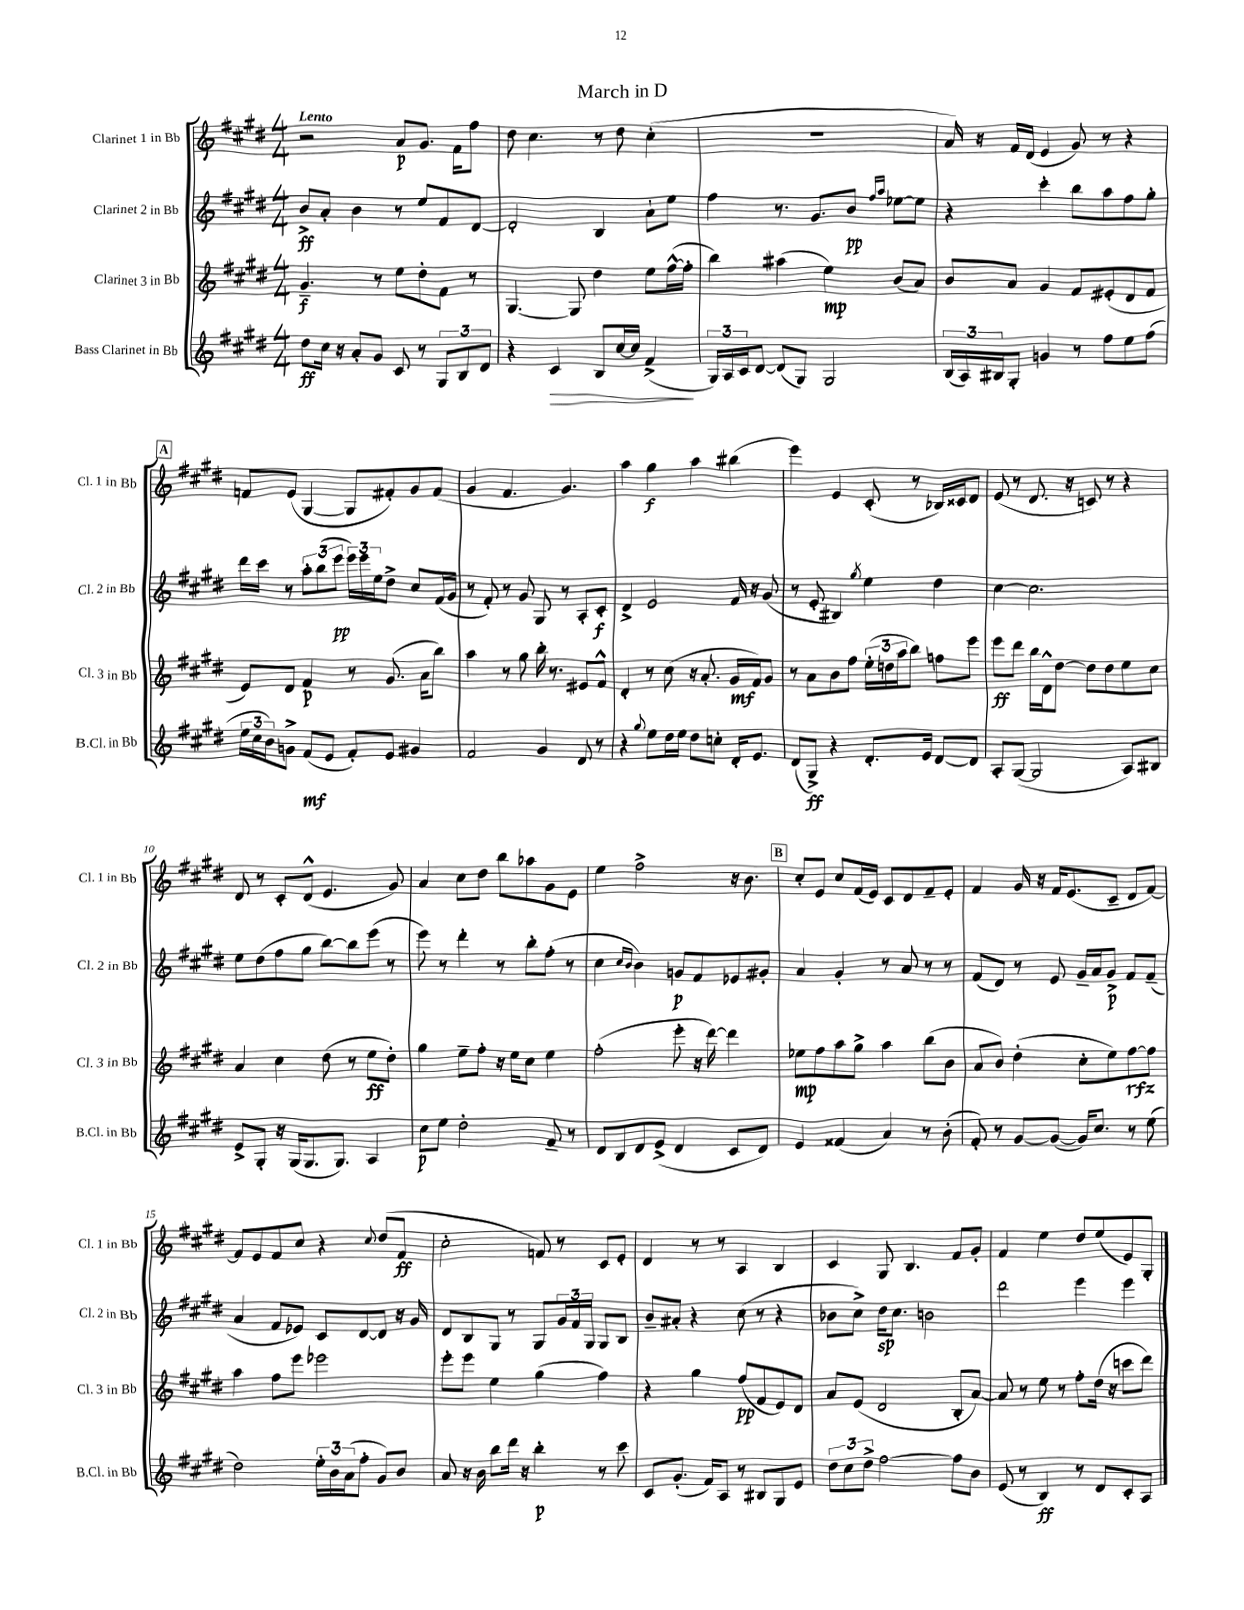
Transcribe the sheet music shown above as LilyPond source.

\header { title = "March in D" }
<<
\new StaffGroup <<
\new Staff = "s0" \with { instrumentName = "Clarinet 1 in Bb" shortInstrumentName = "Cl. 1 in Bb" } {
    \clef treble \key e \major \numericTimeSignature \time 4/4 \tempo "Lento"
    r2 a'8\p gis'8. fis'16 fis''8 |
    dis''8 cis''4. r8 dis''8 cis''4-.( |
    r1 |
    a'16) r16 fis'16 dis'16( e'4 gis'8) r8 r4 |
    \mark \markup { \box "A" } f'8 e'8( gis4~ gis8 fis'8-.) gis'8 fis'8( |
    gis'4 fis'4. gis'4.) |
    a''4 gis''4\f a''4 bis''4( |
    e'''4) e'4 cis'8-.( r8 bes16) cisis'16 dis'8 |
    e'8( r8 dis'8. r16 c'8) r8 r4 |
    dis'8 r8 cis'8-. dis'8-^( e'4. gis'8) |
    a'4 cis''8 dis''8 b''8 aes''8 gis'8 e'8 |
    e''4 fis''2-> r16 b'8. |
    \mark \markup { \box "B" } cis''8-. e'8 cis''8 fis'16( e'16) cis'8 dis'8 fis'8-- e'8-. |
    fis'4 gis'16 r16 fis'16 e'8.( cis'8-- dis'8 fis'8~) |
    fis'8 e'8 fis'8 cis''8 r4 \appoggiatura { cis''8 } dis''8( fis'8\ff |
    cis''2-. f'8) r8 cis'8 e'8-. |
    dis'4 r8 r8 a4 b4 |
    cis'4 gis8 b4. fis'8 gis'8-. |
    fis'4 e''4 dis''8 e''8( e'8) gis8-. \bar "|." |
}
\new Staff = "s1" \with { instrumentName = "Clarinet 2 in Bb" shortInstrumentName = "Cl. 2 in Bb" } {
    \clef treble \key e \major \numericTimeSignature \time 4/4
    b'8->\ff a'8-. b'4 r8 e''8 fis'8 dis'8~ |
    dis'2-. b4 a'8-! e''8 |
    fis''4 r8. gis'8. b'8\pp \grace { fis''16 a''16 } ees''8~ ees''8 |
    r4 cis'''4-. b''8 a''8 fis''8 gis''8-. |
    \mark \markup { \box "A" } dis'''16 cis'''16 r8 \tuplet 3/2 { a''8-. b''8( e'''8\pp } \tuplet 3/2 { e'''16) e'''16 e''16 } dis''8-> cis''8 fis'16( gis'16 |
    r8 fis'8-.) r8 gis'8 gis8 r8 a8-. cis'8-.\f |
    dis'4-> e'2 fis'16 r16 gis'8( |
    r8 e'8-. bis4) \acciaccatura { gis''8 } e''4 dis''4 |
    cis''4~ cis''2. |
    e''8 dis''8( fis''8 gis''8 b''8~) b''8 e'''8( r8 |
    e'''8) r8 dis'''4-. r8 b''8-. fis''8-.( r8 |
    cis''4 \grace { cis''16 b'16 } b'4) g'8\p fis'8 ees'8 gis'8-. |
    \mark \markup { \box "B" } a'4 gis'4-. r8 a'8 r8 r8 |
    fis'8( dis'8) r8 e'8 gis'16-- a'16 gis'8->\p fis'8 fis'8--( |
    a'4 fis'8 ees'8) cis'8 dis'8~ dis'8 r16 gis'16 |
    dis'8 b8 gis8 r8 gis8 \tuplet 3/2 { gis'16 fis'16 gis16 } gis8 b8 |
    b'8-- ais'8-. r4 cis''8( r8 r4 |
    bes'8 cis''8->) dis''16\sp cis''8. b'2 |
    dis'''2 e'''4 e'''4 \bar "|." |
}
\new Staff = "s2" \with { instrumentName = "Clarinet 3 in Bb" shortInstrumentName = "Cl. 3 in Bb" } {
    \clef treble \key e \major \numericTimeSignature \time 4/4
    gis'4.--\f r8 e''8 dis''8-. fis'8 r8 |
    gis4.~ gis8 dis''4 e''8 fis''16~-^( fis''16-. |
    b''4) ais''4( e''4\mp) b'8( a'8) |
    b'8 a'8 gis'4 fis'8 eis'8-.( dis'8 fis'8 |
    \mark \markup { \box "A" } e'8) dis'8 fis'4\p r8 gis'8.( a'16 b''8) |
    a''4 r8 gis''8 b''16-. r8. eis'8 fis'8-^ |
    dis'4-. r8 cis''8( r16 a'8.-. gis'16\mf fis'16) gis'8 |
    r8 a'8 b'8 fis''8 \tuplet 3/2 { e''16-.( d''16 a''16 } b''8) f''8 e'''8 |
    e'''8\ff dis'''8 b''16 dis'16-^ dis''8~ dis''8 dis''8 e''8 cis''8 |
    a'4 cis''4 dis''8( r8 e''8\ff dis''8-.) |
    gis''4 e''8-- fis''8-. r16 e''16 cis''8 e''4 |
    fis''2-.( e'''8-. r16 dis'''16~) dis'''4 |
    \mark \markup { \box "B" } ees''8\mp fis''8 a''8 gis''8-> a''4 b''8( b'8 |
    a'8 b'8) dis''4-.( cis''8-. e''8) fis''8~\rfz fis''8 |
    a''4 fis''8 e'''8 ees'''2 |
    e'''8-. e'''8 e''4 gis''4( fis''4) |
    r4 gis''4 fis''8\pp( fis'8 e'8) dis'8 |
    a'8 e'8( dis'2 b8-. a'8~) |
    a'8 r8 e''8 r8 fis''8-. dis''16( r16 c'''8 dis'''8) \bar "|." |
}
\new Staff = "s3" \with { instrumentName = "Bass Clarinet in Bb" shortInstrumentName = "B.Cl. in Bb" } {
    \clef treble \key e \major \numericTimeSignature \time 4/4
    dis''8\ff cis''16 r16 a'8-. gis'8 cis'8 r8 \tuplet 3/2 { gis8 b8 dis'8 } |
    r4 cis'4\> b8 cis''16~ cis''16 fis'4->\!( |
    \tuplet 3/2 { gis16) a16 cis'16 } dis'8~ dis'8( gis8) gis2 |
    \tuplet 3/2 { b16( a16) bis16 } gis8-. g'4 r8 fis''8 e''8 fis''8( |
    \mark \markup { \box "A" } \tuplet 3/2 { e''16 cis''16 b'16) } g'8-> fis'8\mf( e'8 fis'8-.) e'8 gis'4 |
    fis'2 gis'4 dis'8 r8 |
    r4 \appoggiatura { gis''8 } e''8 dis''16 e''16 dis''8 c''8-. dis'16-. e'8. |
    dis'8( gis8->\ff) r4 dis'8.-. e'16 dis'8~ dis'8 |
    a8-. gis8~( gis2 a8) bis8 |
    e'8-> gis8-. r16 gis16( gis8. gis8.) a4 |
    cis''8\p e''8 dis''2-. fis'8-- r8 |
    dis'8 b8 dis'8 e'8->( dis'4 cis'8 dis'8) |
    \mark \markup { \box "B" } e'4 fisis'4( a'4) r8 b'8-.( |
    fis'8-.) r8 gis'8~ gis'8~( gis'16) cis''8. r8 e''8( |
    dis''2) \tuplet 3/2 { e''16-. b'16 a'16( } fis''8-. gis'8) b'8 |
    a'8 r16 b'16 b''8 dis'''16 r16 b''4-.\p r8 cis'''8 |
    cis'8 gis'8.-.( fis'16) a8 r8 bis8 gis8 e'8 |
    \tuplet 3/2 { dis''8 cis''8 dis''8-> } fis''2~ fis''8 b'8 |
    e'8( r8 b4\ff) r8 dis'8 cis'8-. a8 \bar "|." |
}
>>
>>
